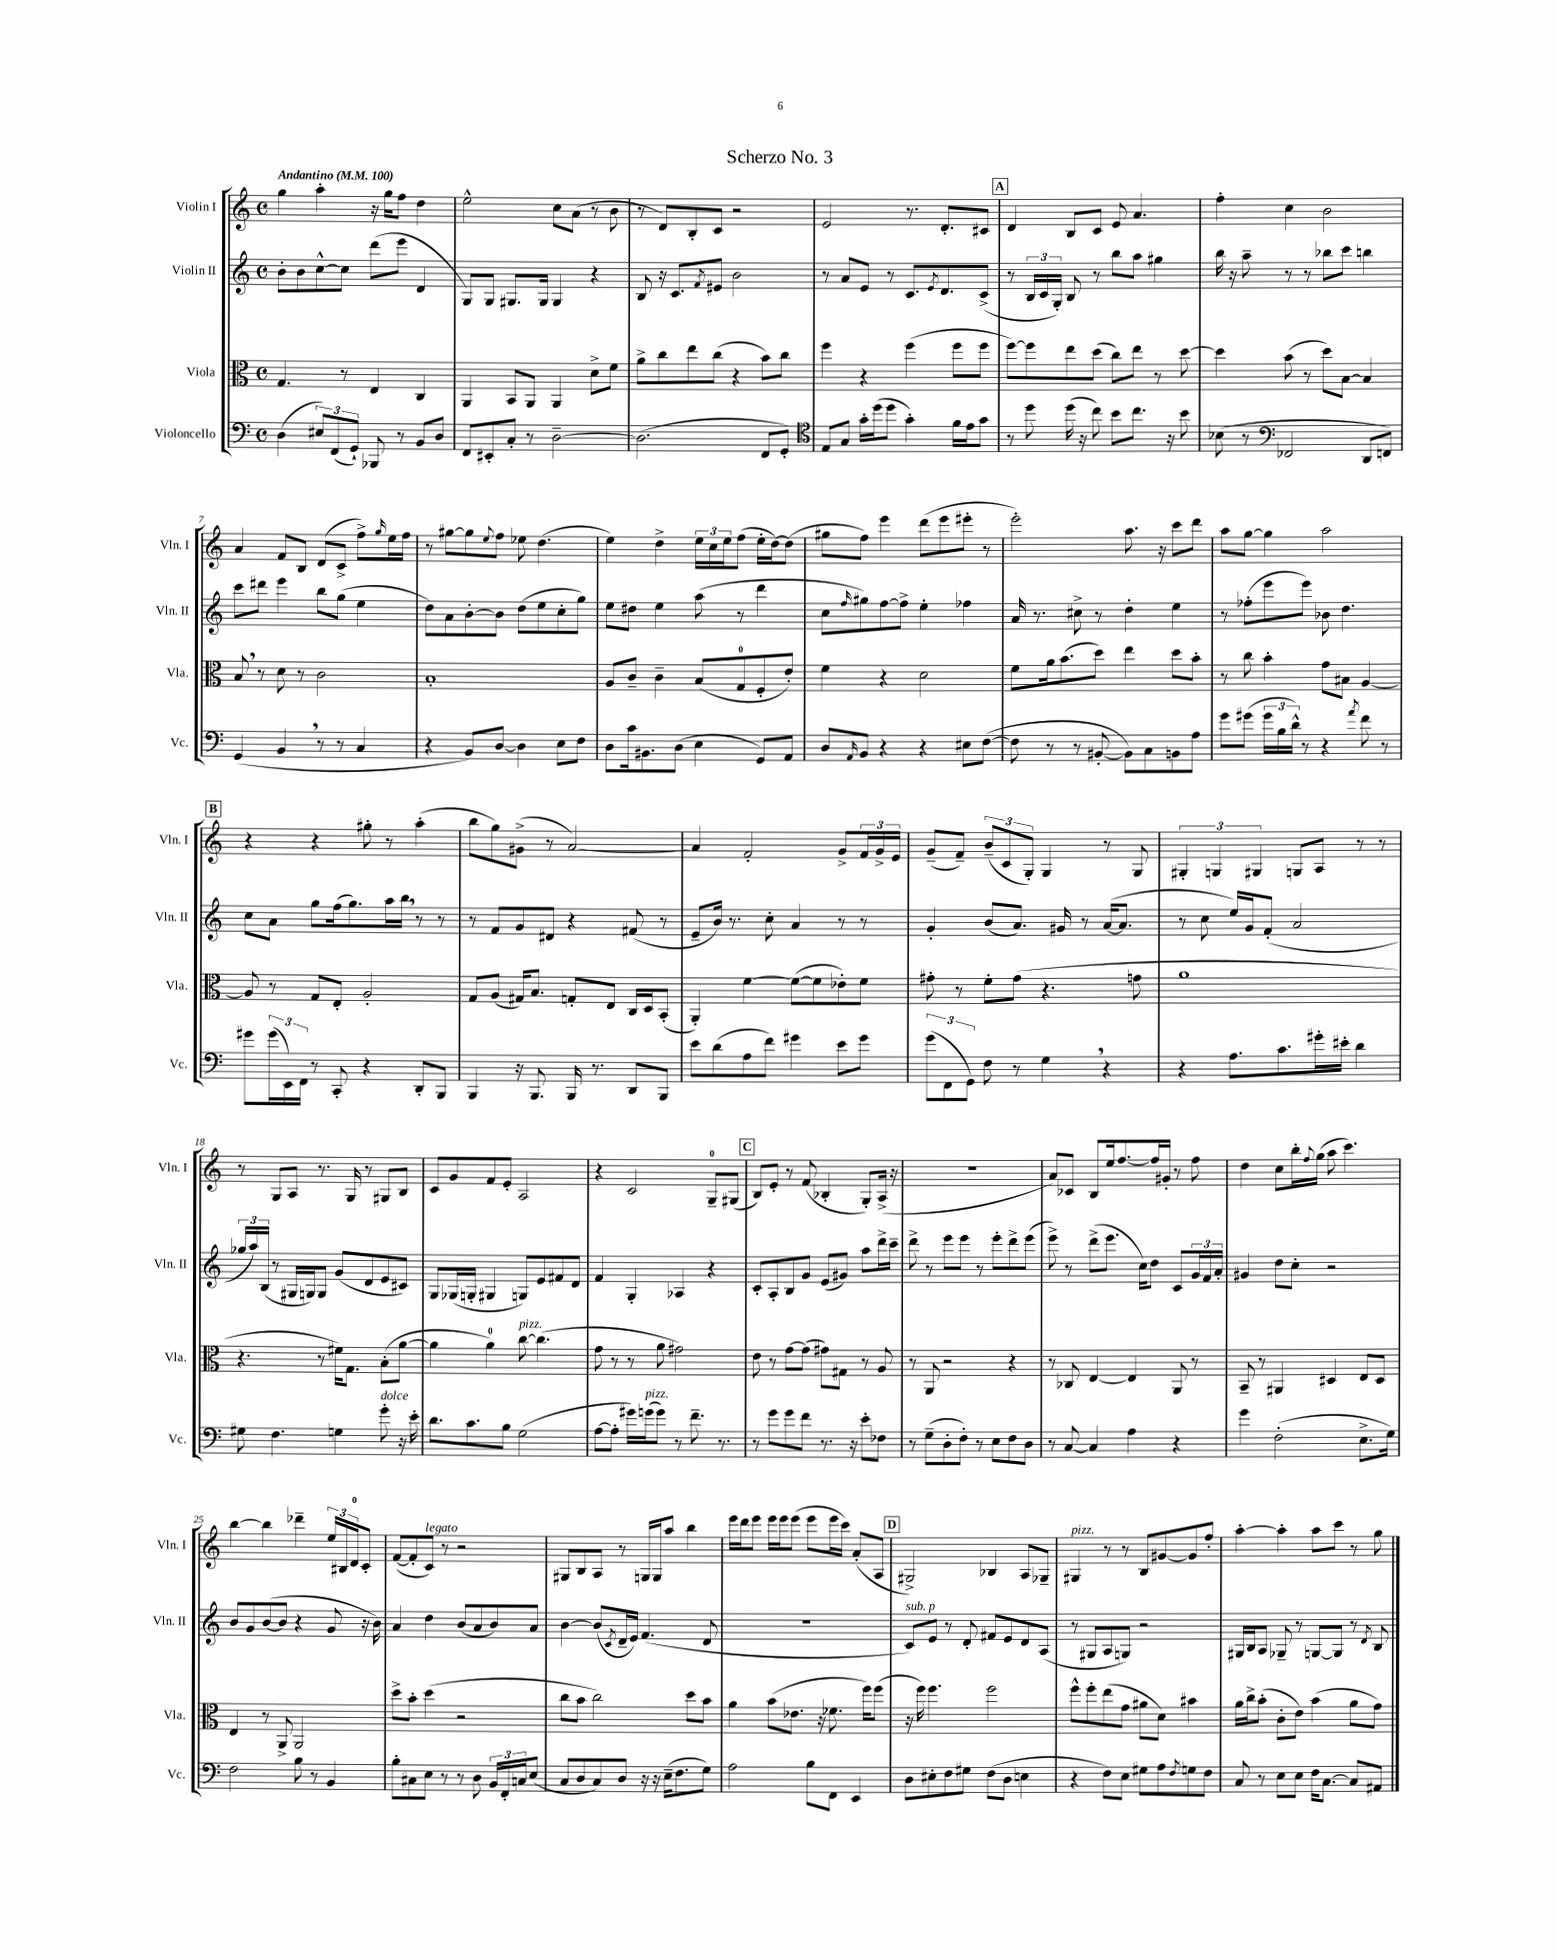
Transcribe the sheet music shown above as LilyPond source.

\header { title = "Scherzo No. 3" }
<<
\new StaffGroup <<
\new Staff = "s0" \with { instrumentName = "Violin I" shortInstrumentName = "Vln. I" } {
    \clef treble \key c \major \defaultTimeSignature \time 4/4 \tempo "Andantino" 4 = 100
    g''4 a''4-. r16 g''16 f''8 d''4 |
    e''2-^ c''8 a'8( r8 b'8 |
    r8 d'8) b8-. c'8 r2 |
    e'2 r8. d'8.-. cis'8 |
    \mark \markup { \box "A" } d'4 b8 c'8 e'8 a'4. |
    f''4-. c''4 b'2 |
    a'4 f'8 b8 d'8( c'8-> f''8->) \grace { g''16 } e''16 f''16 |
    r8 gis''8~ gis''8 \appoggiatura { e''8 } f''8 ees''8 d''4.( |
    e''4) d''4-> \tuplet 3/2 { e''16 c''16 e''16 } f''8( e''16-. d''16~) d''8( |
    gis''8 f''8) e'''4 d'''8( e'''8 eis'''8-. r8 |
    e'''2-.) a''8. r16 c'''8 d'''8 |
    a''8 g''8~ g''4 a''2 |
    \mark \markup { \box "B" } r4 r4 gis''8-. r8 a''4-.( |
    b''8 g''8) gis'8->( r8 a'2~) |
    a'4 f'2-. g'8-> \tuplet 3/2 { f'16 g'16-> e'16 } |
    g'8--( f'8--) \tuplet 3/2 { b'8--( c'8 g8-.) } g4 r8 g8 |
    \tuplet 3/2 { gis4-. g4 gis4 } g8 a8 r8 r8 |
    r8 g8 a8 r8. g16 r8 gis8 b8 |
    c'8 g'8 f'8 e'8-. a2 |
    r4 c'2 g8-0-- gis8( |
    \mark \markup { \box "C" } b8) e'8-. r8 f'8( bes4-. g8-.) a16->( r16 |
    R1 |
    a'8) ces'8 b8 e''16 f''8.~ f''16 gis'16-. r8 f''8 |
    d''4 c''8 b''16-. \appoggiatura { f''8 } g''16( a''8 c'''4.) |
    b''4~ b''4 des'''4-- \tuplet 3/2 { e''16 bis16 d'16-0 } c'8-. |
    f'8~( f'8-. c'8^\markup { \italic "legato" }) r8 r2 |
    gis8 b8 a8 r8 g16 g16 a''8 b''4 |
    e'''16 d'''16 e'''8 e'''16 e'''16 e'''8( e'''8 e'''16 c'''16) a'8-.( a8 |
    \mark \markup { \box "D" } gis2->) bes4 a8 ges8-- |
    gis4^\markup { \italic "pizz." } r8 r8 b8 gis'8~ gis'8 f''8-. |
    a''4~-. a''4-. a''8 c'''8 r8 g''8 \bar "|." |
}
\new Staff = "s1" \with { instrumentName = "Violin II" shortInstrumentName = "Vln. II" } {
    \clef treble \key c \major \defaultTimeSignature \time 4/4
    b'8-. b'8 c''8~-^ c''8 d'''8( e'''8 d'4 |
    g8) g8 gis8. gis16 gis4 r4 |
    b8 r16 c'8. \acciaccatura { f'8 } eis'8 b'2 |
    r8 a'8 e'8 r8 c'8. \acciaccatura { e'8 } d'8. c'8->( |
    \mark \markup { \box "A" } r8 \tuplet 3/2 { b16 c'16 g16-.) } b8 r8 b''8 a''8 gis''4 |
    b''16 r16 a''8-- r8 r8 bes''8 c'''8 b''4 |
    c'''8 dis'''8 e'''4 b''8 g''8( e''4 |
    d''8) a'8 b'8~-. b'8 d''8( e''8 c''8-. g''8) |
    e''8 dis''8 e''4 a''8( r8 d'''4 |
    c''8 \grace { f''16 } gis''8) f''8~ f''8-> e''4-. fes''4 |
    a'16 r8. cis''8-> r8 d''4-. e''4 |
    r8 fes''8-.( e'''8 e'''8) bes'8 d''4. |
    \mark \markup { \box "B" } c''8 a'8 g''8 f''16( g''8.) a''16 b''16 \breathe r8 r8 |
    r8 f'8 g'8 dis'8 r4 fis'8( r8 |
    e'8-- b'16) r8. c''8-. a'4 r8 r8 |
    g'4-. b'8( a'8.) gis'16 r8 a'16~( a'8. |
    r8 c''8 e''16) g'16 f'8-.( a'2 |
    \tuplet 3/2 { ges''16 a''16) b16( } r8 gis16 g16) g8 g'8( d'8 e'8 cis'8) |
    g8 ges16( g16-. gis4 g8) e'8 fis'8 d'8 |
    f'4 g4-. aes4 r4 |
    \mark \markup { \box "C" } c'8-. a8-. b8 g'8 e'8( gis'8) a''8 d'''16-> c'''16-- |
    d'''8-> r8 e'''8 e'''8 r8 e'''8-. d'''8-> e'''8( |
    e'''8->) r8 d'''8->( e'''8. c''16) d''8 c'8 \tuplet 3/2 { g'16 f'16 a'16-. } |
    gis'4 d''8 c''8-. r2 |
    b'8 g'8 b'8~( b'8 r4 g'8 r16 b'16) |
    a'4 d''4 b'8( a'8 b'8) a'8 |
    b'4~ b'8( \acciaccatura { c'8 } d'16-- e'16) f'4.( d'8 |
    R1 |
    \mark \markup { \box "D" } c'8^\markup { \italic "sub. p" }) e'8 r8 d'8-. fis'8 e'8 d'8 a8( |
    r8 gis8 a8 g8) r2 |
    gis16 b16 a8 ges8-- r8 g8~ g8 r8 \acciaccatura { d'8 } b8 \bar "|." |
}
\new Staff = "s2" \with { instrumentName = "Viola" shortInstrumentName = "Vla." } {
    \clef alto \key c \major \defaultTimeSignature \time 4/4
    g4. r8 e4 c4 |
    a,4 b,8 a,8 a,4 d'8-> f'8 |
    a'8-> c''8 e''8 c''8( r4 b'8) c''8 |
    f''4 r4 f''4( f''8 f''8 |
    \mark \markup { \box "A" } f''8~) f''8 e''8 d''8( c''8) e''8 r8 d''8~ |
    d''4 b'8( r8 d''8) b8~ b4 |
    b8 \breathe r8 d'8 r8 c'2 |
    b1-. |
    a8 c'8-- c'4-- b8( g8-0 f8-. e'8-.) |
    f'4 r4 d'2 |
    f'8 a'16 b'8.( d''8) e''4 d''8 b'8-. |
    r8 c''8 b'4-. g'8 bis8 a4~ |
    \mark \markup { \box "B" } a8 r8 g8 e8-. a2-. |
    g8 a8( gis16) b8. g8-. e8 c16 d16 b,8-.( |
    a,4-.) f'4~ f'8~( f'8 ees'8-.) f'8 |
    gis'8-. r8 f'8-. gis'8( r4. g'8 |
    a'1 |
    r4. r8 fis'16) g8. b8-.( a'8~ |
    a'4 a'4-0) c''8~^\markup { \italic "pizz." } c''4.( |
    g'8 r8 r8 a'8 gis'2) |
    \mark \markup { \box "C" } e'8 r8 g'8~ g'8( gis'8) gis8 r8 a8 |
    r8 a,8 r2 r4 |
    r8 ces8 e4~ e4 a,8 r8 |
    b,8-- r8 ais,4 dis4 e8 dis8 |
    e4 r8 a,8-> a,2 |
    d''8-> b'8-. d''4( r2 |
    c''8 b'8 c''2) d''8 b'8 |
    a'4 b'8( ees'8. r16 fes'8. f''16) f''8( |
    \mark \markup { \box "D" } r16 f''16) f''4. f''2 |
    f''8-^ f''8-. e''8( g'8 ais'8 d'8) bis'4 |
    a'16 c''16-> b'8-.( c'8-. e'8) b'4( a'8 g'8) \bar "|." |
}
\new Staff = "s3" \with { instrumentName = "Violoncello" shortInstrumentName = "Vc." } {
    \clef bass \key c \major \defaultTimeSignature \time 4/4
    d4( \tuplet 3/2 { eis8) f,8( g,8-!) } bes,,8 r8 b,8 d8 |
    f,8 eis,8-. c8-. r8 d2~-- |
    d2.( f,8 g,8-.) |
    \clef tenor e8 g8 g'16-. d''16( d''8 g'4-.) f'16 e'16 g'8 |
    \mark \markup { \box "A" } r8 d''8 d''16( r16 c''8) b'8 c''8. r16 b'8 |
    bes8( r8 \clef bass fes,2 d,8 f,8) |
    g,4( b,4 \breathe r8 r8 c4 |
    r4 b,8) d8~ d4 e8 f8 |
    d8 c'16 bis,8. d8( e4 g,8) a,8 |
    d8 \grace { a,16 } b,8 r4 r4 eis8 f8~( |
    f8 r8 r8 bis,8~-. bis,8) c8 b,8 a8 |
    g'8 gis'8( \tuplet 3/2 { gis'16 b16 d'16-^) } r8 r4 \acciaccatura { a'8 } f'8 r8 |
    \mark \markup { \box "B" } gis'8 \tuplet 3/2 { gis'16( e,16) f,16 } r8 c,8-. r4 d,8-. b,,8 |
    b,,4 r16 b,,8. b,,16 r8. d,8 b,,8 |
    e'8 d'8( a8 f'8) gis'4 e'8 gis'8 |
    \tuplet 3/2 { g'8( f,8 g,8) } f8 r8 g4 \breathe r4 |
    r4 a8. c'8. gis'16-. eis'16-. d'4 |
    gis8 f4. g4 g'8-.^\markup { \italic "dolce" } r16 e'16-. |
    d'8. c'8. b8 g2( |
    a8~ a8-. gis'16) g'16^\markup { \italic "pizz." }( g'8) r8 f'8.-- r8. |
    \mark \markup { \box "C" } r8 g'8 g'8 f'8 r8. r16 e'8-. fes8 |
    r8 g8--( d8-. f8-.) r8 e8 f8 d8 |
    r8 c8~ c4 a4 r4 |
    g'4 f2-.( e8.-> g16) |
    f2 b8 r8 b,4 |
    b8-. cis8 e8 r8 r8 d8 \tuplet 3/2 { b,16 f,16-. c16 } e8( |
    c8 d8 c8) d8 r16 r16 e16--( f8. g8) |
    a2 b8 f,8 e,4 |
    \mark \markup { \box "D" } d8 eis8-. f8 gis8 f8( d8 e4 |
    r4 f8) e8 gis8 a8 \acciaccatura { f8 } g8 f8 |
    c8 r8 e8 e8 f16 c8.~ c8 ais,8 \bar "|." |
}
>>
>>
